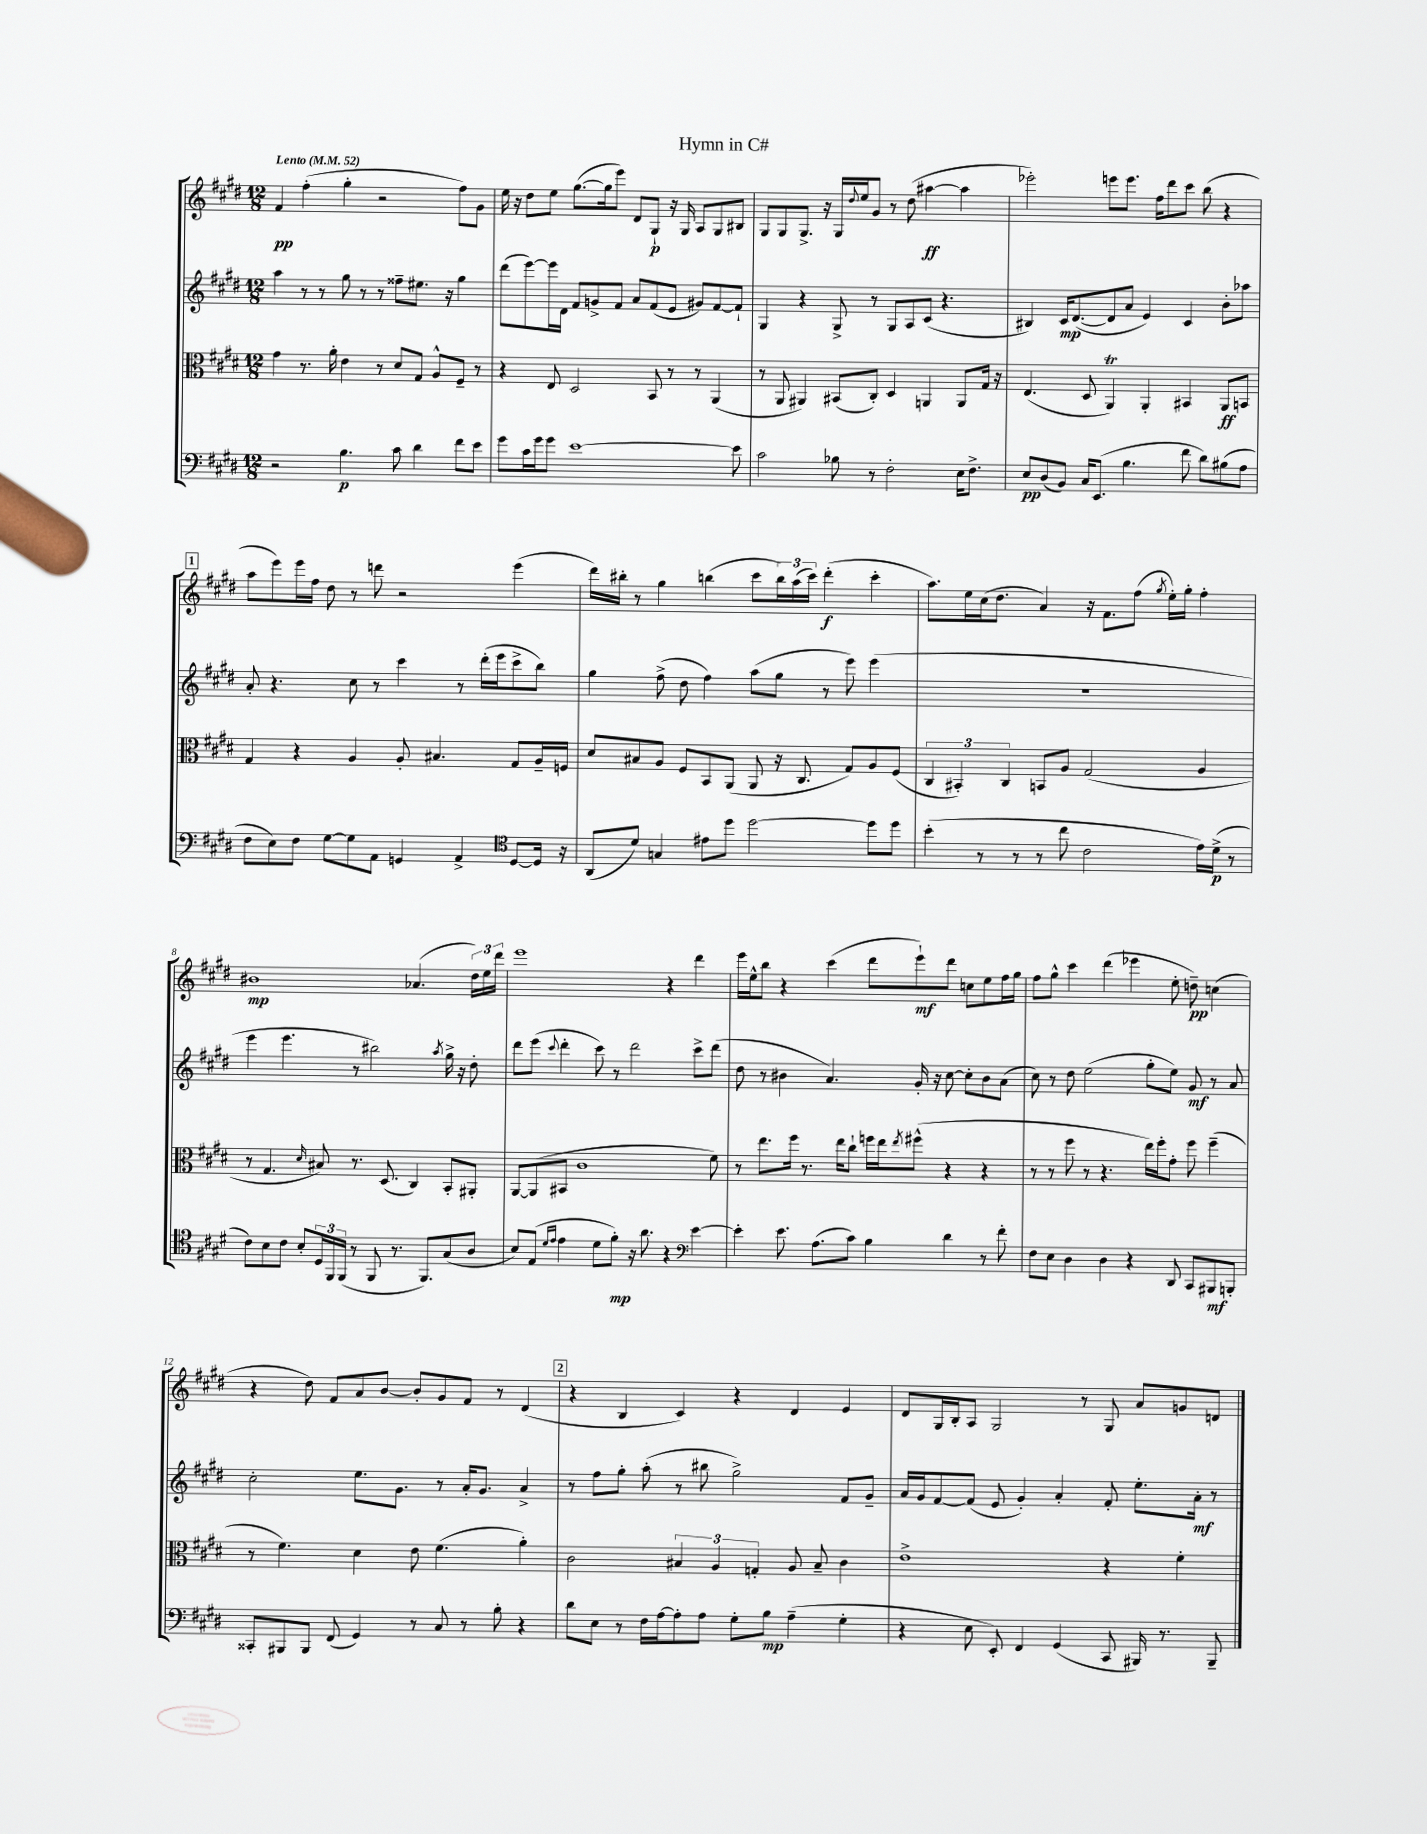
\header { title = "Hymn in C#" }
<<
\new StaffGroup <<
\new Staff = "s0" {
    \clef treble \key e \major \numericTimeSignature \time 12/8 \tempo "Lento" 4 = 52
    fis'4\pp fis''4-.( gis''4-. r2 fis''8) gis'8 |
    e''16 r16 dis''8 e''8 gis''8.~( gis''16 e'''8) dis'8 gis8-!\p r16 gis16 a8 gis8 bis8 |
    gis8 gis8 gis8.-> r16 gis16 \appoggiatura { dis''8 } e''16 gis'8 r8 dis''8( ais''4~\ff ais''4 |
    ees'''2-.) e'''8 e'''8. fis''16 dis'''8 cis'''8 b''8( r4 |
    \mark \markup { \box "1" } a''8 e'''8) e'''16 fis''16 dis''8 r8 d'''8 r2 e'''4( |
    dis'''16) bis''16-. r8 gis''4 b''4( cis'''8 \tuplet 3/2 { b''16) a''16( cis'''16) } dis'''4-.\f( cis'''4-. |
    a''8.) e''16 cis''16( dis''8. a'4) r16 fis'8. fis''8( \acciaccatura { gis''8 } e''16-.) gis''16-. fis''4-. |
    bis'1\mp aes'4.( \tuplet 3/2 { dis''16) e''16 dis'''16 } |
    e'''1 r4 dis'''4 |
    e'''16 e''16-^ b''8 r4 cis'''4( dis'''8 e'''8-!\mf) dis'''8 c''8 e''8 fis''16 gis''16 |
    fis''8 gis''8-^ cis'''4 dis'''4( ees'''4 e''8-. d''8--\pp) c''4( |
    r4 dis''8) fis'8 a'8 b'8~ b'8-. gis'8 fis'8 r8 dis'4( |
    \mark \markup { \box "2" } r4 b4 cis'4) r4 dis'4 e'4 |
    dis'8 gis16 b16-. a8 gis2 r8 gis8 a'8 g'8 d'8 \bar "|." |
}
\new Staff = "s1" {
    \clef treble \key e \major \numericTimeSignature \time 12/8
    a''4 r8 r8 gis''8 r8 r8 fisis''8-- eis''8. r16 gis''4 |
    dis'''8( e'''8~) e'''16 dis'16 fis'8 g'8-> fis'8 a'8 fis'8( e'8 gis'8) fis'8~ fis'8-! |
    gis4 r4 gis8-> r8 gis8 a8 cis'8( r4. |
    bis4) cis'16\mp dis'8.~( dis'8 a'8 e'4) cis'4 b'8-. aes''8 |
    \mark \markup { \box "1" } a'8-. r4. cis''8 r8 cis'''4 r8 dis'''16-.( e'''16 cis'''8-> b''8) |
    gis''4 fis''8->( dis''8 fis''4) a''8( gis''8 r8 e'''8) e'''4( |
    R1. |
    e'''4 e'''4. r8 bis''2) \acciaccatura { a''8 } gis''16-> r16 dis''8-. |
    dis'''8 e'''8( \appoggiatura { cis'''8 } dis'''4-. cis'''8) r8 dis'''2 cis'''8-> dis'''8( |
    dis''8 r8 bis'4 a'4.) gis'16-. r16 cis''8~ cis''8-. bis'8 a'8( |
    cis''8) r8 dis''8 e''2( gis''8-. e''8) gis'8\mf r8 a'8 |
    cis''2-. e''8. gis'8. r8 a'16-. gis'8. a'4-> |
    \mark \markup { \box "2" } r8 fis''8 gis''8-. a''8-.( r8 bis''8 gis''2->) fis'8 gis'8-- |
    a'16 gis'16 fis'8~ fis'8( e'8 gis'4-.) a'4-. fis'8-. e''8.-. a'16-.\mf r8 \bar "|." |
}
\new Staff = "s2" {
    \clef alto \key e \major \numericTimeSignature \time 12/8
    gis'4 r8. a'16-. e'4 r8 dis'8 gis8 a8-^ fis8-- r8 |
    r4 e8 dis2 b,8 r8 r8 a,4( |
    r8 a,8 ais,4) bis,8( cis8-.) dis4 a,4 a,8 gis16 r16 |
    e4.( dis8 a,4\trill) a,4-. bis,4 a,8\ff b,8 |
    \mark \markup { \box "1" } gis4 r4 a4 a8-. bis4. gis8 a16-- f16 |
    dis'8 bis8 a8 fis8 b,8 a,8( a,8 r16 cis8. gis8) a8 fis8( |
    \tuplet 3/2 { cis4 bis,4-.) cis4 } b,8 a8 gis2( a4 |
    r8 gis4. \grace { dis'16 } bis8) r8. dis8.( cis4) b,8-. ais,8-. |
    a,8~ a,8( bis,8 cis'1 fis'8) |
    r8 e''8. fis''16 r8. e''16 cis''8-! f''16 e''16 \acciaccatura { e''8 } fis''8-^( r4 r4 |
    r8 r8 fis''8 r8 r4. e''16) fis''16-. gis'8-. fis''8 fis''4--( |
    r8 fis'4.) dis'4 e'8 fis'4.( a'4-.) |
    \mark \markup { \box "2" } cis'2 \tuplet 3/2 { bis4 a4 g4-. } a8 bis8-- cis'4 |
    e'1-> r4 fis'4-. \bar "|." |
}
\new Staff = "s3" {
    \clef bass \key e \major \numericTimeSignature \time 12/8
    r2 b4.\p cis'8 dis'4 fis'8 e'8 |
    gis'8 cis'16 gis'16 gis'8 e'1~ e'8 |
    cis'2 bes8 r8 fis2-. e16 fis8.-> |
    e8\pp dis8( b,8) cis16 e,8.( b4. fis'8 dis'8) bis8( a8 |
    \mark \markup { \box "1" } fis8 e8) fis8 gis8~ gis8 a,8 g,4 a,4-> \clef tenor dis8~ dis16 r16 |
    a,8( dis'8) g4 eis'8 dis''8 dis''2~ dis''8 dis''8 |
    b'4-.( r8 r8 r8 cis''8 cis'2 e'16) dis'16->\p( r8 |
    cis'8) b8 cis'8 b8-. \tuplet 3/2 { dis16 fis,16 fis,16( } r8 fis,8 r8. fis,8.) gis8( a8 |
    b8) e8( \grace { dis'16 e'16 } e'4 dis'8 fis'8-.\mp) r16 a'8. r4 \clef bass e'4~ |
    e'4-. e'8. a8.( cis'8) b4 dis'4 r8 fis'8-. |
    fis8 e8 dis4 dis4 r4 dis,8 cis,8 bis,,8\mf b,,8-. |
    cisis,8-. bis,,8 bis,,8 fis,8( gis,4) r8 cis8 r8 b8-. r4 |
    \mark \markup { \box "2" } dis'8 e8 r8 fis16 a16~ a8-. a8 gis8-. b8\mp a4--( gis4-. |
    r4 e8 e,8-.) fis,4 gis,4( cis,8 bis,,16) r8. bis,,8-- \bar "|." |
}
>>
>>
